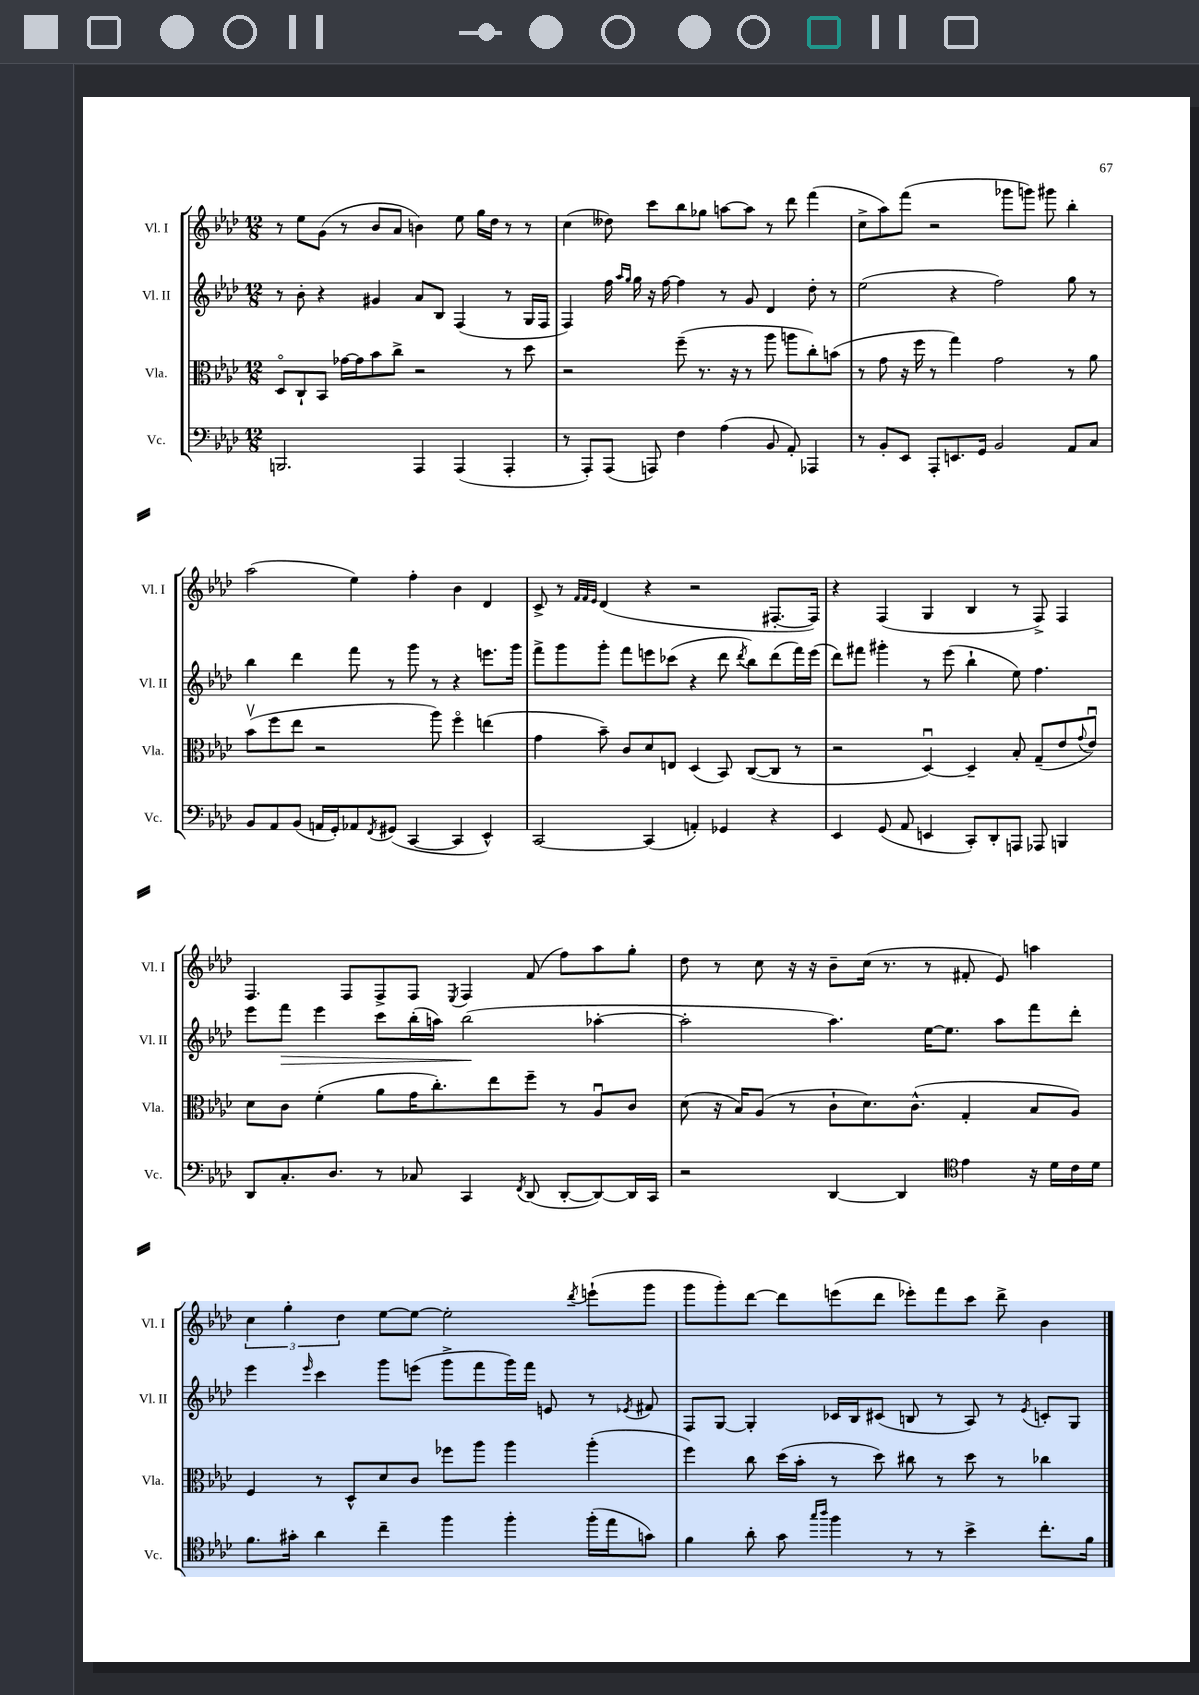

**kern	**kern	**kern	**dynam	**kern
*part4	*part3	*part2	*part2	*part1
*staff4	*staff3	*staff2	*staff2	*staff1
*I"Vc.	*I"Vla.	*I"Vl. II	*	*I"Vl. I
*I'Vc.	*I'Vla.	*I'Vl. II	*	*I'Vl. I
*clefF4	*clefC3	*clefG2	*	*clefG2
*k[b-e-a-d-]	*k[b-e-a-d-]	*k[b-e-a-d-]	*	*k[b-e-a-d-]
*M12/8	*M12/8	*M12/8	*	*M12/8
=12	=12	=12	=12	=12
2.BBBn/	8D-/L	8r	.	8r
.	8C`/	8b-'\	.	8ee-\L
.	8BB-/J	4r	.	(8g\J
.	[16g-X\LL	.	.	8r
.	16g-\J]	.	.	.
.	8b-\	4g#X/	.	8b-/L
.	8cc^\J	.	.	8a-/J
4AAA-/	2r	8a-/L	.	4bn\)
.	.	8B-/J	.	.
(4AAA-/	.	(4F/	.	8ee-\
.	.	.	.	16gg\LL
.	.	.	.	16dd-\JJ
4AAA-'/	8r	8r	.	8r
.	8dd-\	16G/LL	.	8r
.	.	16F/JJ	.	.
=13	=13	=13	=13	=13
8r	2r	4F/)	.	(4cc\
8AAA-'/L)	.	.	.	.
(8AAA-/J	.	16ff\	.	8dd--X\)
.	.	16qqaa-/LL	.	.
.	.	16qqgg/JJ	.	.
.	.	16gg\	.	.
8AAAn/)	.	16r	.	8ccc\L
.	.	[16ff\	.	.
4F\	(8ff~\	4ff\]	.	8bb-\
.	8.r	.	.	8gg-X\J
(4A-\	.	8r	.	[8aan\L
.	16r	.	.	.
.	8r	8g/	.	8aa\J]
8BB-/	8aa-\	4d-/	.	8r
8AA-'/)	8aan\L	.	.	8ddd-\
4AAA-X/	8cc'\)	8dd-'\	.	(4fff\
.	(8bn\J	8r	.	.
=14	=14	=14	=14	=14
8r	8r	(2ee-\	.	8cc^\L
8BB-'/L	8g\	.	.	8aa-\)
8EE-/J	16r	.	.	(8fff\J
.	16ff\	.	.	.
8AAA-'/L	8r	.	.	2r
8.EEn/	4gg\)	4r	.	.
16GG/Jk	.	.	.	.
2BB-/	2g\	2ff\)	.	.
.	.	.	.	8ggg-X\L
.	.	.	.	8gggn\J)
.	.	.	.	8ggg#X\
8AA-/L	8r	8gg\	.	4bb-'\
8C/J	8a-\	8r	.	.
!!LO:LB:g=z
=15	=15	=15	=15	=15
8BB-/L	(8b-v\L	4bb-\	.	(2aa-\
8AA-/	8ff\	.	.	.
(8BB-/J	8ee-\J	4ddd-\	.	.
16AAn/LL	2r	.	.	.
16GG'/J)	.	.	.	.
8AA-X/	.	8fff\	.	4ee-\)
8qFF/	.	.	.	.
(8GG#X/J	.	8r	.	.
[4CC/	.	8ggg\	.	4ff'\
.	8aa-\)	8r	.	.
4CC/]	4ff\	4r	.	4b-\
4EE-^^/)	(4een\	8.eeen\L	.	4d-/
.	.	16ggg\Jk	.	.
=16	=16	=16	=16	=16
[2CC/	4g\	8fff^\L	.	8c^/
.	.	8ggg\	.	8r
.	.	.	.	32qqf/LLL
.	.	.	.	32qqf/
.	.	.	.	32qqe-/JJJ
.	8b-~\)	8ggg'\J	.	(4d-/
.	8c/L	8fff\L	.	.
(4CC/]	8d-/	8eeen\	.	4r
.	8En/J	(8ccc-X\J	.	.
4AAn'/)	(4D-/	4r	.	2r
4GG-X/	8BB-/)	8ddd-\	.	.
.	.	8qddd-/	.	.
.	([8C/L	8bb-\L)	.	.
4r	8C/J]	(8ddd-\	.	[8.F#X'/L
.	8r	16fff\L)	.	.
.	.	(16eee\JJ	.	16F#/Jk])
=17	=17	=17	=17	=17
4EE-/	2r	8ddd-\L)	.	4r
.	.	8fff#X\J	.	.
(8GG/	.	4ggg#X'\	.	(4F/
8AA-/	.	.	.	.
4EEn/	[4D-u/)	8r	.	4G/
.	.	(8eee-\	.	.
8CC'/L)	4D-~/]	4bb-`\	.	4B-/
8DD-'/	.	.	.	.
8AAAn/J	8B-'/	8ee-\)	.	8r
8AAA-X/	(8G~/L	4.ff\	.	8F^/)
4BBBn/	8e-/	.	.	4F/
.	8qqg/	.	.	.
.	8e-u/J)	.	.	.
!!LO:LB:g=z
=18	=18	=18	=18	=18
8DD-/L	8d-\L	8eee-\L	.	4.F/
!	!	!	!LO:HP:b	!
8.C'/	8c\J	8fff\J	>	.
.	(4f'\	4eee-\	.	.
8.D-/J	.	.	.	.
.	.	.	.	8F/L
8r	8a-\L	8ccc\L	.	8F^/
8C-X/	16g\K	(16bb-'\L	.	8F/J
.	8.cc'\)	16aan\JJ)	.	.
.	.	.	.	8qE-/
4CC/	.	(2bb-\	.	4F/
.	8ee-\	.	.	.
8qFF/	.	.	.	.
(8DD-/	8ff~\J	.	.	(8f/
[8DD-'/L	8r	.	.	8ff\L)
8DD-/_)	8A-u/L	[4aa-X'\	]	8aa-\
16DD-/L]	8c/J	.	.	8gg'\J
16CC/JJ	.	.	.	.
=19	=19	=19	=19	=19
2r	(8d-\	2aa-'\]	.	8dd-\
.	16r	.	.	8r
.	16B-/KL)	.	.	.
.	(8A-/J	.	.	8cc\
.	8r	.	.	16r
.	.	.	.	16r
[4DD-/	8c`\L	4.aa-\)	.	8b-~\L
.	8.d-\)	.	.	(16cc\Jk
.	.	.	.	8.r
4DD-/]	.	.	.	.
.	(8.c^^\J	.	.	.
.	.	[16ee-\KL	.	8r
.	.	8.ee-\J]	.	.
*clefC4	*	*	*	*
4e-\	4G'/	.	.	8f#X'/
.	.	8aa-\L	.	8e-/)
16r	8B-/L	8fff\	.	4aan\
16d-\LL	.	.	.	.
16c\	8A-/J)	8ddd-'\J	.	.
16d-\JJ	.	.	.	.
!!LO:LB:g=z
=20	=20	=20	=20	=20
8.f\L	4F/	4eee-\	.	6cc\
.	.	.	.	6gg'\
16g#X'\Jk	.	.	.	.
.	.	16qqeee-/	.	.
4a-\	8r	4ccc\	.	.
.	.	.	.	6dd-\
.	8D-^^/L	.	.	.
4cc~\	8d-/	8ggg\L	.	[8ee-\L
.	8c/J	(8eeen\J	.	8ee-\J_
4ff\	8ff-X\L	8ggg^\L	.	2ee-'\]
.	8aa-\J	8fff\	.	.
4ff'\	4aa-\	16ggg\L)	.	.
.	.	16fff\JJ	.	.
.	.	8en/	.	.
.	.	.	.	8qddd-/
(16ff'\LL	(4aa-'\	8r	.	(8eeen`\L
16ee-\J	.	.	.	.
.	.	8qe-X/	.	.
8gn\J)	.	8f#X/	.	8ggg\J
=21	=21	=21	=21	=21
4f\	4ff\)	8F/L	.	8ggg\L
.	.	[8G/J	.	8ggg'\)
8a-'\	8cc\	4G'/]	.	[8ddd-\J
8g\	(16dd-\LL	.	.	8ddd-\L]
.	16b-'\JJ	.	.	.
16qqgg/LL	.	.	.	.
16qqaa-/JJ	.	.	.	.
4ff\	8r	16c-X/LL	.	(8eeen\
.	.	16B-/J	.	.
.	8dd-\)	(8c#X/J	.	8ddd-\J
8r	8cc#X\	8Bn/	.	8eee-X'\L)
8r	8r	8r	.	8fff\
4b-^\	8dd-\	8A-/)	.	8ccc\J
.	8r	8r	.	8ddd-^\
.	.	8qe-/	.	.
8.cc'\L	4cc-X\	8cn'/L	.	4b-\
.	.	8G/J	.	.
16f\Jk	.	.	.	.
==	==	==	==	==
*-	*-	*-	*-	*-
